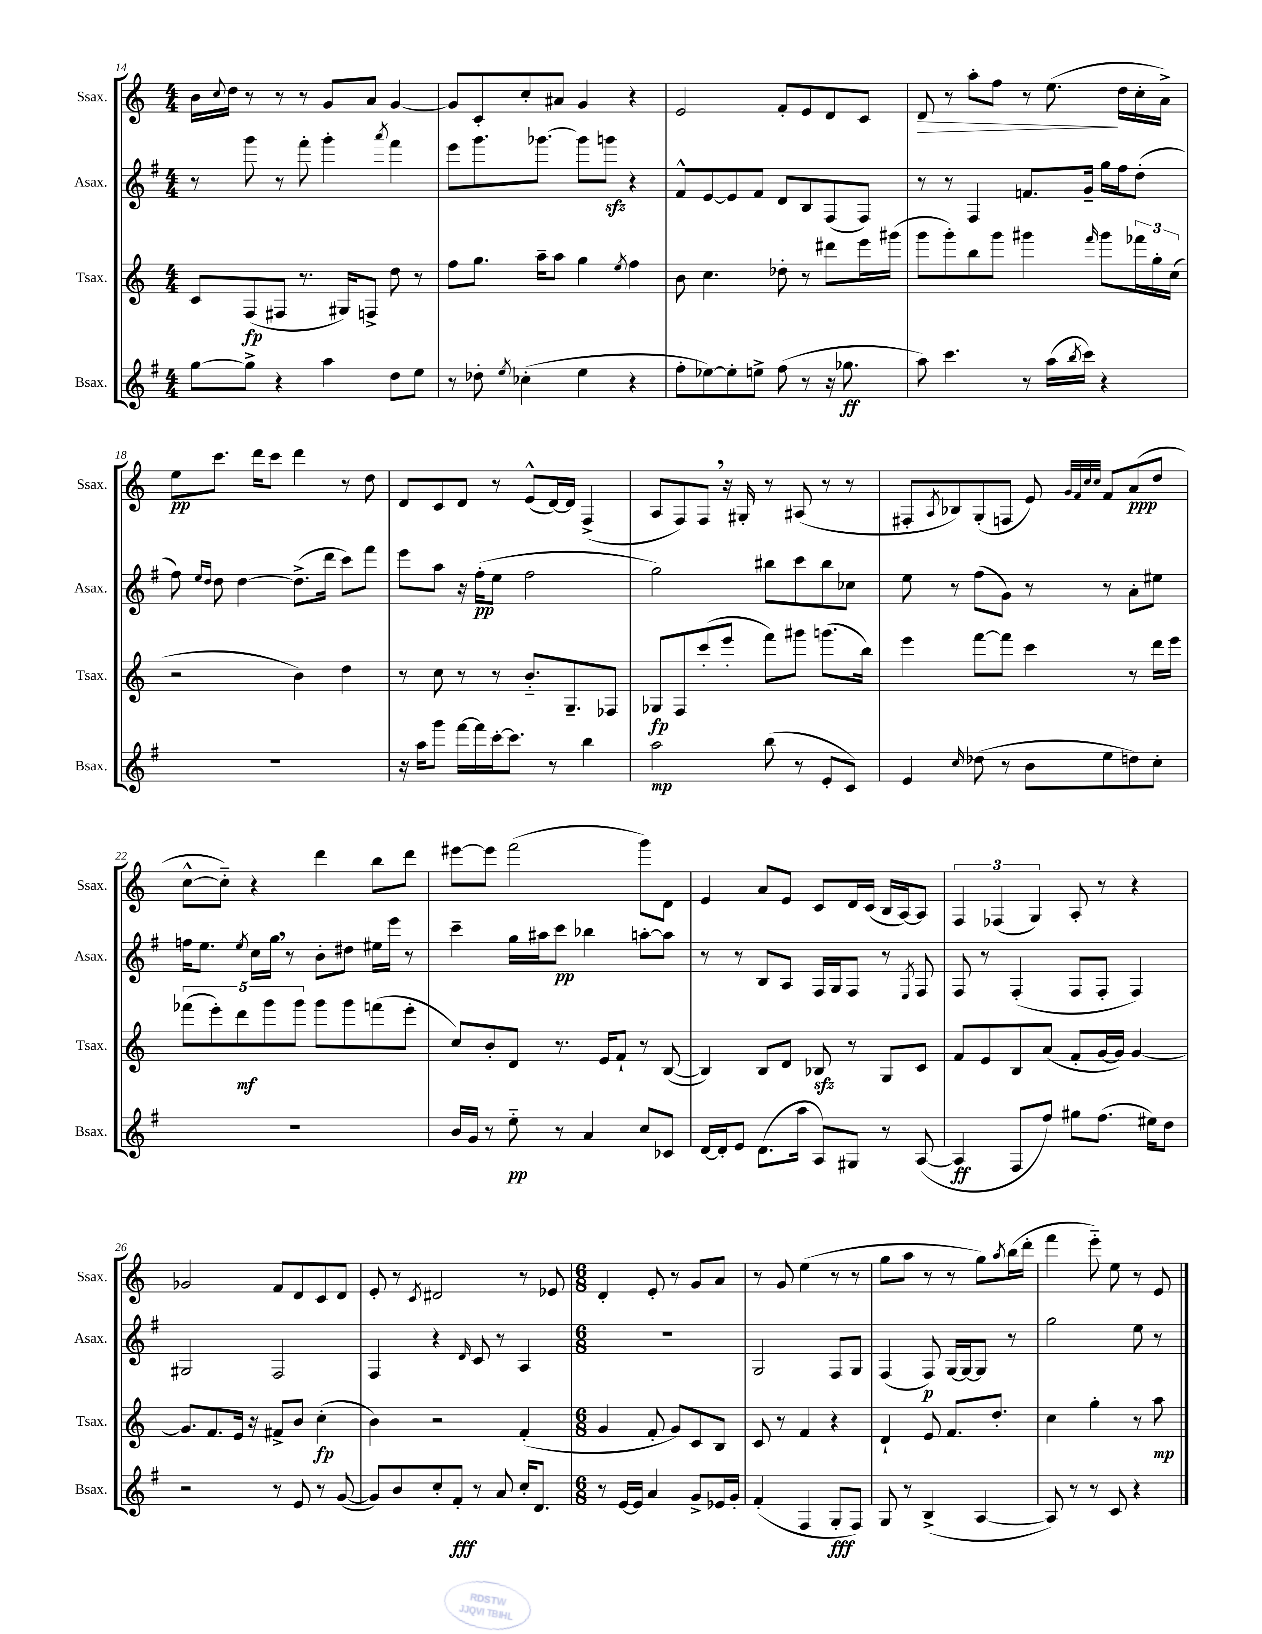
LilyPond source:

<<
\new StaffGroup <<
\new Staff = "s0" \with { instrumentName = "Ssax." shortInstrumentName = "Ssax." } {
    \clef treble \key c \major \numericTimeSignature \time 4/4
    b'16 \appoggiatura { c''8 } d''16 r8 r8 r8 g'8 a'8 g'4~ |
    g'8 c'8-. c''8-. ais'8 g'4 r4 |
    e'2 f'8-. e'8 d'8 c'8 |
    d'8\> r8 a''8-. f''8 r8 e''8.\!( d''16 c''16-. a'16->) |
    e''8\pp c'''8. d'''16 c'''8 d'''4 r8 d''8 |
    d'8 c'8 d'8 r8 e'8-^( d'16~) d'16 f4->( |
    a8 f8) f8 \breathe r16 gis16-. r8 ais8( r8 r8 |
    fis8-. \acciaccatura { a8 } bes8) g8-.( f8 e'8) \grace { g'32 f'32 c''32 c''32 } f'8 a'8\ppp( d''8 |
    c''8~-^ c''8-_) r4 d'''4 b''8 d'''8 |
    eis'''8~ eis'''8 f'''2( g'''8) d'8 |
    e'4 a'8 e'8 c'8 d'16 c'16( b16 a16~) a8 |
    \tuplet 3/2 { f4 fes4( g4) } a8-. r8 r4 |
    ges'2 f'8 d'8 c'8 d'8 |
    e'8-. r8 \acciaccatura { c'8 } dis'2 r8 ees'8 |
    \numericTimeSignature \time 6/8 d'4-. e'8-. r8 g'8 a'8 |
    r8 g'8 e''4( r8 r8 |
    g''8 a''8 r8 r8 g''8) \acciaccatura { a''8 } b''16( d'''16-. |
    f'''4 e'''8-_) e''8 r8 e'8 \bar "|." |
}
\new Staff = "s1" \with { instrumentName = "Asax." shortInstrumentName = "Asax." } {
    \clef treble \key g \major \numericTimeSignature \time 4/4
    r8 g'''8 r8 fis'''8-. g'''4-. \acciaccatura { a'''8 } fis'''4 |
    e'''8 g'''8. ges'''8.~ ges'''8 g'''8\sfz r4 |
    fis'8-^ e'8~ e'8 fis'8 d'8 b8 fis8( fis8) |
    r8 r8 fis4 f'8. g'16-- g''16 fis''16 d''8-.( |
    fis''8) \grace { e''16 d''16 } d''8 d''4~ d''8.->( d'''16 c'''8) fis'''8 |
    e'''8 a''8 r16 fis''16-.\pp( e''8 fis''2 |
    g''2) bis''8 c'''8 bis''8 ces''8 |
    e''8 r8 fis''8( g'8) r8 r8 a'8-. eis''8 |
    f''16 e''8. \acciaccatura { e''8 } c''16 g''16 \breathe r8 b'8-. dis''8 eis''16 e'''16 r8 |
    c'''4-- g''16 ais''16 c'''8\pp bes''4 a''8~-. a''8 |
    r8 r8 b8 a8 fis16 g16 fis8 r8 \acciaccatura { e8 } fis8 |
    fis8 r8 fis4-.( fis8 fis8-. fis4) |
    gis2 fis2 |
    fis4 r4 \grace { d'16 } c'8 r8 a4 |
    \numericTimeSignature \time 6/8 R2. |
    g2 fis8 g8 |
    fis4( fis8\p) g16~ g16~ g8 r8 |
    g''2 e''8 r8 \bar "|." |
}
\new Staff = "s2" \with { instrumentName = "Tsax." shortInstrumentName = "Tsax." } {
    \clef treble \key c \major \numericTimeSignature \time 4/4
    c'8 f8\fp( fis8 r8. gis16) f8-> d''8 r8 |
    f''8 g''8. a''16-- a''8 g''4 \acciaccatura { e''8 } f''4 |
    b'8 c''4. des''8-. r8 dis'''8 e'''16 gis'''16( |
    g'''8 g'''8-.) b''8 g'''8 gis'''4 \grace { f'''16 } gis'''8 \tuplet 3/2 { fes'''16 g''16-. c''16( } |
    r2 b'4) d''4 |
    r8 c''8 r8 r8 b'8.-_ g8.-- fes8 |
    ges8\fp f8 c'''8-.( e'''8-. f'''8) gis'''8 g'''8.( b''16) |
    e'''4 f'''8~ f'''8 c'''4 r8 d'''16 e'''16 |
    \tuplet 5/4 { fes'''8( e'''8-.) d'''8\mf g'''8 g'''8 } g'''8 g'''8 f'''8( e'''8-. |
    c''8) b'8-. d'8 r8. e'16 f'8-! r8 b8~( |
    b4) b8 d'8 bes8\sfz r8 g8 c'8 |
    f'8 e'8 b8 a'8( f'8-. g'16~ g'16) g'4~ |
    g'8. f'8. e'16 r16 fis'8-> b'8 c''4-.\fp( |
    b'4) r2 f'4-.( |
    \numericTimeSignature \time 6/8 g'4 f'8-. g'8) c'8 b8 |
    c'8 r8 f'4 r4 |
    d'4-! e'8 f'8. d''8.-. |
    c''4 g''4-. r8 a''8\mp \bar "|." |
}
\new Staff = "s3" \with { instrumentName = "Bsax." shortInstrumentName = "Bsax." } {
    \clef treble \key g \major \numericTimeSignature \time 4/4
    g''8~ g''8-> r4 a''4 d''8 e''8 |
    r8 des''8-. \acciaccatura { e''8 } ces''4-.( e''4 r4 |
    fis''8-. ees''8~) ees''8-. e''8-> fis''8( r8 r16 ges''8.\ff |
    a''8) c'''4. r8 a''16( \acciaccatura { b''8 } c'''16) r4 |
    R1 |
    r16 a''16 g'''8 fis'''16~ fis'''16 c'''16~-. c'''8. r8 b''4 |
    a''2\mp b''8( r8 e'8-. c'8) |
    e'4 \grace { c''16 } des''8( r8 b'8 e''8 d''8) c''8-. |
    R1 |
    b'16 g'16 r8 e''8-_\pp r8 a'4 c''8 ces'8 |
    d'16~ d'16-. e'8 d'8.( a''16 a8) gis8 r8 a8~( |
    a4\ff fis8 fis''8) gis''8 fis''8.( eis''16) d''8 |
    r2 r8 e'8 r8 g'8~( |
    g'8) b'8 c''8-. fis'8-.\fff r8 a'8 c''16-. d'8. |
    \numericTimeSignature \time 6/8 r8 e'16~ e'16 a'4 g'8-> ees'16 g'16-. |
    fis'4-.( fis4 g8-.\fff fis8) |
    g8 r8 b4->( a4~ |
    a8) r8 r8 c'8 r4 \bar "|." |
}
>>
>>
\layout { \context { \Score currentBarNumber = #14 } }
